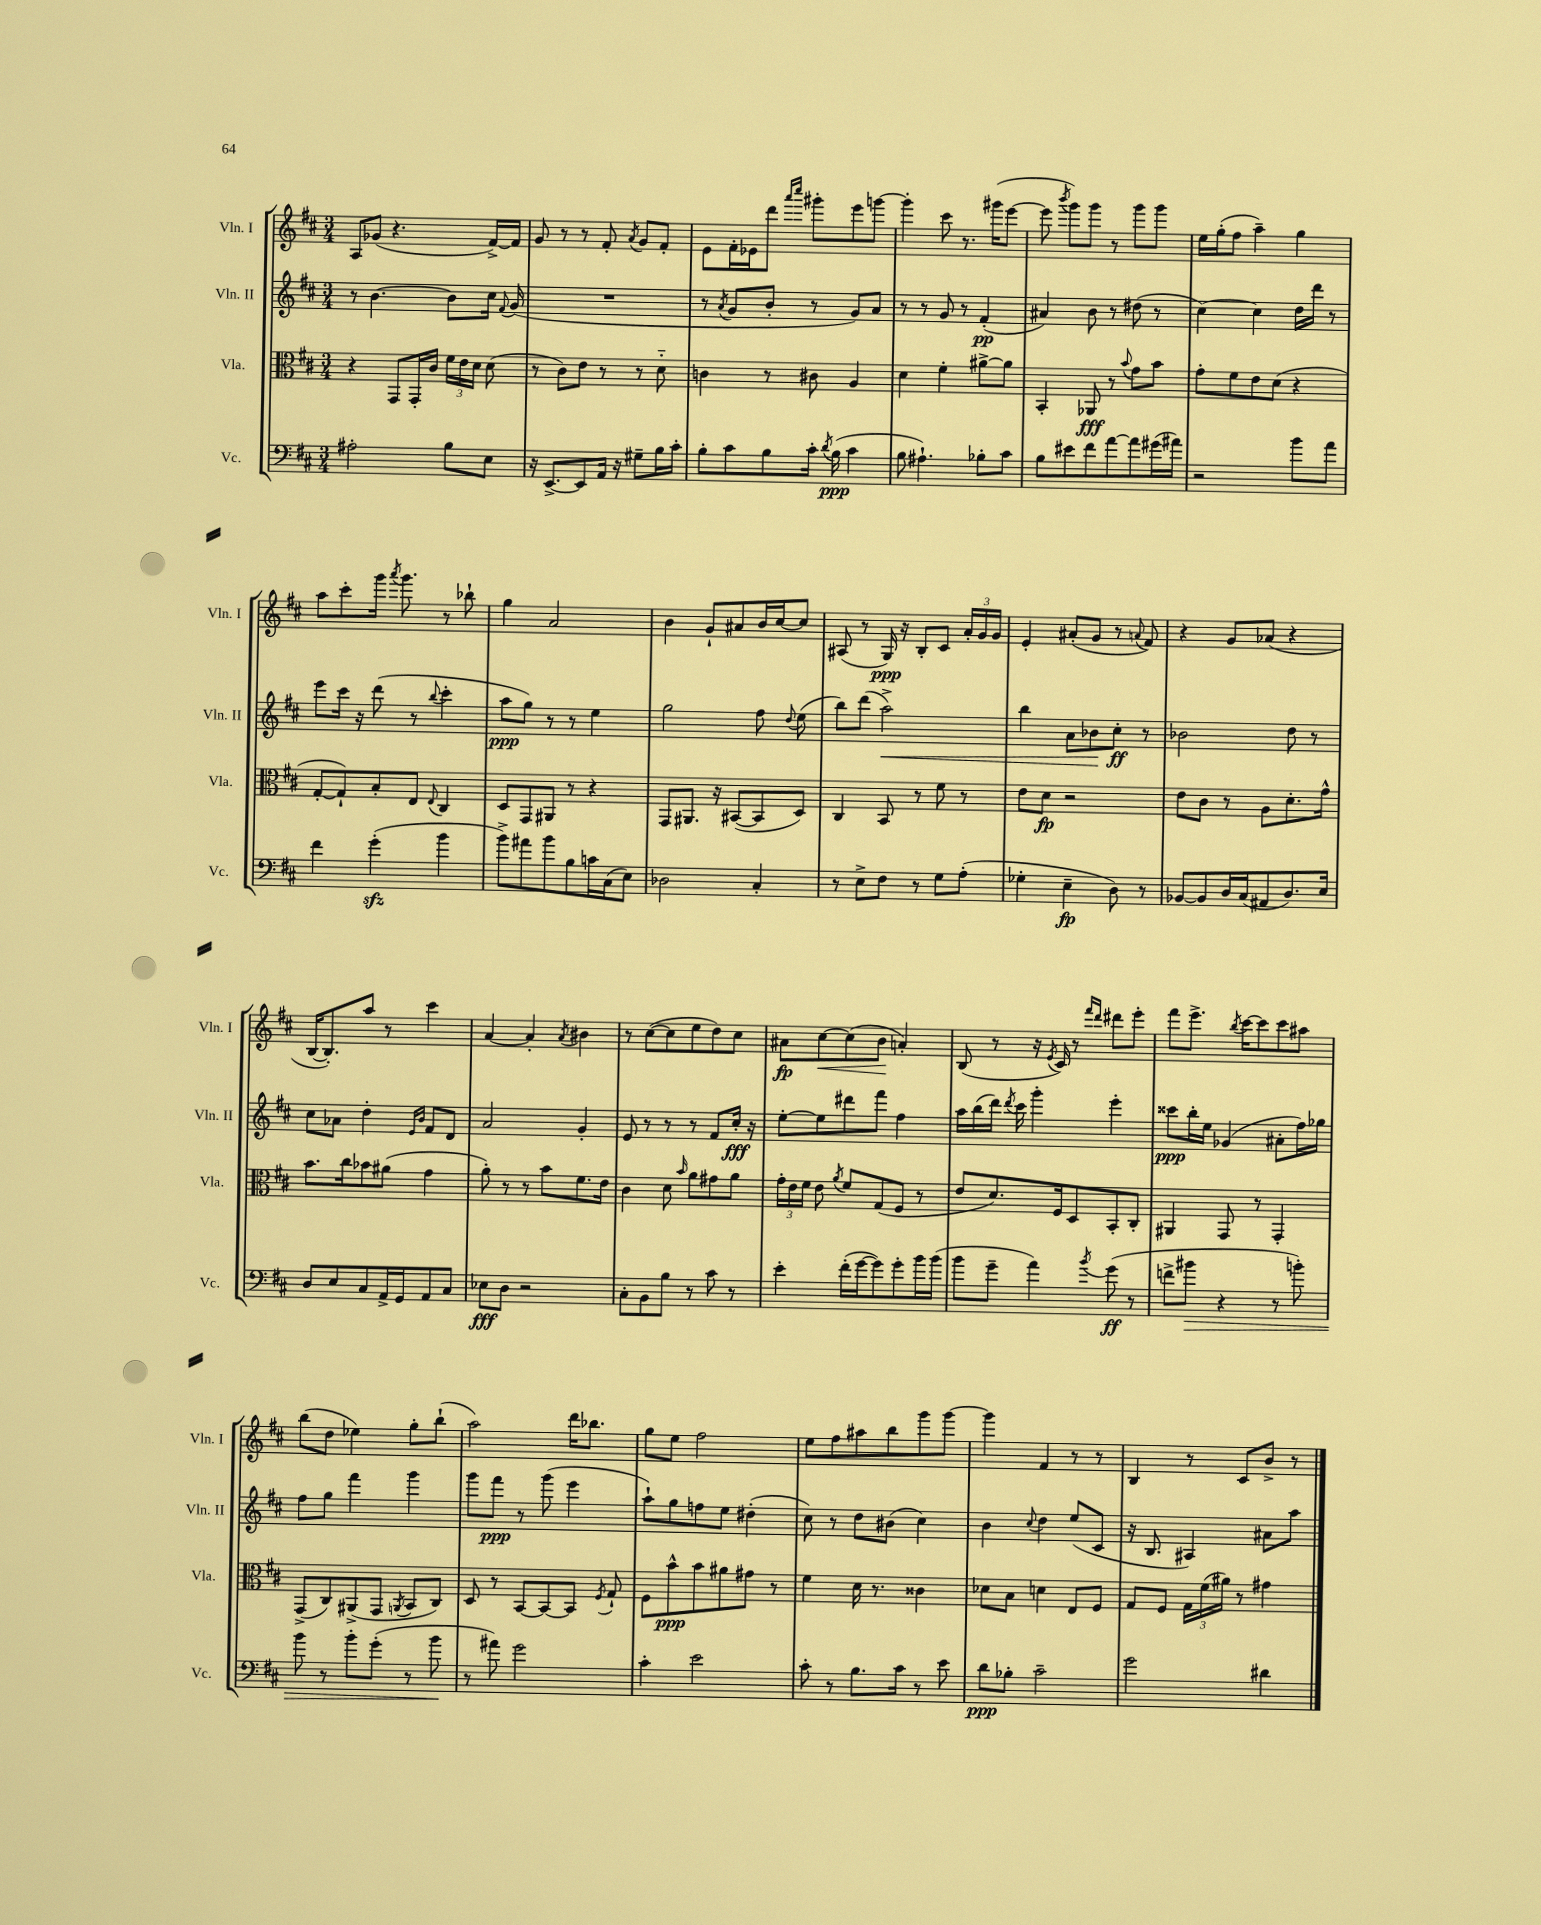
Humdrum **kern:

**kern	**dynam	**kern	**dynam	**kern	**dynam	**kern	**dynam
*part4	*part4	*part3	*part3	*part2	*part2	*part1	*part1
*staff4	*staff4	*staff3	*staff3	*staff2	*staff2	*staff1	*staff1
*I"Vc.	*	*I"Vla.	*	*I"Vln. II	*	*I"Vln. I	*
*I'Vc.	*	*I'Vla.	*	*I'Vln. II	*	*I'Vln. I	*
*clefF4	*	*clefC3	*	*clefG2	*	*clefG2	*
*k[f#c#]	*	*k[f#c#]	*	*k[f#c#]	*	*k[f#c#]	*
*M3/4	*	*M3/4	*	*M3/4	*	*M3/4	*
=2	=2	=2	=2	=2	=2	=2	=2
2A#X'\	.	4r	.	8r	.	8A/L	.
.	.	.	.	[4.b\	.	(8g-X/J	.
.	.	8GG/L	.	.	.	4.r	.
.	.	16GG'/L	.	.	.	.	.
.	.	16c#/JJ	.	.	.	.	.
8B\L	.	24f#\LL	.	8b\L]	.	.	.
.	.	24e\	.	.	.	.	.
.	.	24d\JJ	.	.	.	.	.
8E\J	.	(8d\	.	16cc#\Jk	.	[16f#^/LL)	.
.	.	.	.	8qqf#/	.	.	.
.	.	.	.	(16g/	.	16f#/JJ]	.
=3	=3	=3	=3	=3	=3	=3	=3
16r	.	8r	.	2.r	.	8g/	.
[8.EE^/L	.	.	.	.	.	.	.
.	.	8c#\L)	.	.	.	8r	.
8EE/]	.	8e\J	.	.	.	8r	.
16AA/Jk	.	8r	.	.	.	8f#'/	.
16r	.	.	.	.	.	.	.
.	.	.	.	.	.	8qa/	.
8G#X~\L	.	8r	.	.	.	8g/L	.
16B\L	.	8d\	.	.	.	8f#'/J	.
16c#'\JJ	.	.	.	.	.	.	.
=4	=4	=4	=4	=4	=4	=4	=4
8B'\L	.	4cn\	.	8r	.	8e\L	.
.	.	.	.	8qa/	.	.	.
8c#\	.	.	.	8g/L	.	16f#'\L	.
.	.	.	.	.	.	16e-X\J	.
8B\	.	8r	.	8b'/J	.	8ddd\J	.
.	.	.	.	.	.	16qqaaa/LL	.
.	.	.	.	.	.	16qqcccc#/JJ	.
16c#'\Jk	.	8c#X\	.	8r	.	8ggg#X'\L	.
8qd/	.	.	.	.	.	.	.
(16B\	ppp	.	.	.	.	.	.
4c#\	.	4A/	.	8g/L)	.	8eee\	.
.	.	.	.	8a/J	.	[8gggn\J	.
=5	=5	=5	=5	=5	=5	=5	=5
8B\	.	4d\	.	8r	.	4ggg'\]	.
4.A#X`\)	.	.	.	8r	.	.	.
.	.	4f#'\	.	8g/	.	8ccc#\	.
.	.	.	.	8r	.	8.r	.
8B-X'\L	.	[8a#X^\L	.	(4f#'/	pp	.	.
.	.	.	.	.	.	(16ggg#X\KL	.
8c#\J	.	8a#\J]	.	.	.	[8eee\J	.
=6	=6	=6	=6	=6	=6	=6	=6
8B\L	.	4BB'/	.	4a#X/)	.	8eee\]	.
.	.	.	.	.	.	8qbbb/	.
8e#X\	.	.	.	.	.	8ggg\L)	.
8f#\	.	8AA-X/	fff	8b\	.	8ggg\J	.
[8a\	.	8r	.	8r	.	8r	.
.	.	8qqb/	.	.	.	.	.
8a\]	.	8g\L	.	(8dd#X\	.	8ggg\L	.
(16g#X\L	.	8b\J	.	8r	.	8ggg\J	.
16a#X\JJ)	.	.	.	.	.	.	.
=7	=7	=7	=7	=7	=7	=7	=7
2r	.	8g'\L	.	[4cc#\)	.	16ee\LL	.
.	.	.	.	.	.	(16gg'\J	.
.	.	8f#\	.	.	.	8ff#\J	.
.	.	8e\	.	4cc#\]	.	4aa~\)	.
.	.	(8d\J	.	.	.	.	.
8b\L	.	4r	.	16dd\LL	.	4gg\	.
.	.	.	.	16ddd\JJ	.	.	.
8a\J	.	.	.	8r	.	.	.
!!LO:LB:g=z
=8	=8	=8	=8	=8	=8	=8	=8
4f#\	.	[8G'/L	.	8eee\L	.	8aa\L	.
.	.	8G`/])	.	16ccc#\Jk	.	8ccc#'\	.
.	.	.	.	16r	.	.	.
(4gzz'\	.	8B'/	.	(8ddd\	.	16ggg\Jk	.
.	.	.	.	.	.	8qaaa/	.
.	.	.	.	.	.	8.ggg\	.
.	.	8E/J	.	8r	.	.	.
.	.	8qqE/	.	8qqbb/	.	.	.
4b\	.	4C#/	.	4ccc#'\	.	8r	.
.	.	.	.	.	.	8bb-X`\	.
=9	=9	=9	=9	=9	=9	=9	=9
8b^\L)	.	8D/L	.	8aa\L	ppp	4gg\	.
8a#X\	.	8GG/	.	8gg\J)	.	.	.
8b\	.	8AA#X/J	.	8r	.	2a/	.
8B\	.	8r	.	8r	.	.	.
16cn\L	.	4r	.	4ee\	.	.	.
(16C#\J	.	.	.	.	.	.	.
8E\J)	.	.	.	.	.	.	.
=10	=10	=10	=10	=10	=10	=10	=10
2D-X\	.	8GG/L	.	2gg\	.	4b\	.
.	.	8.AA#X/J	.	.	.	.	.
.	.	.	.	.	.	8g`/L	.
.	.	16r	.	.	.	.	.
.	.	([8BB#X/L	.	.	.	8a#X/	.
4C#'/	.	8BB#/]	.	8ff#\	.	16b/L	.
.	.	.	.	.	.	[16cc#/J	.
.	.	.	.	8qqdd/	.	.	.
.	.	8D/J)	.	(8ee\	.	8cc#/J]	.
=11	=11	=11	=11	=11	=11	=11	=11
8r	.	4C#/	.	8bb\L)	.	(8A#X/	.
8E^\L	.	.	.	(8ddd\J	.	8r	.
!	!	!	!	!	!LO:HP:b	!	!
8F#\J	.	8BB/	.	2aa^\)	<	16G/)	ppp
.	.	.	.	.	.	16r	.
8r	.	8r	.	.	.	8B'/L	.
8G\L	.	8f#\	.	.	.	8c#/J	.
(8A'\J	.	8r	.	.	.	24a'/LL	.
.	.	.	.	.	.	24g/	.
.	.	.	.	.	.	24g/JJ	.
=12	=12	=12	=12	=12	=12	=12	=12
4G-X'\	.	8e\L	.	4bb\	.	4e'/	.
.	.	8d\J	fp	.	.	.	.
4E~\	fp	2r	.	8a\L	.	(8a#X'/L	.
.	.	.	.	8b-X\	.	8g/J	.
8D\)	.	.	.	8cc#'\J	[ ff	8r	.
.	.	.	.	.	.	8qqan/	.
8r	.	.	.	8r	.	8f#/)	.
=13	=13	=13	=13	=13	=13	=13	=13
[8BB-X/L	.	8e\L	.	2b-X\	.	4r	.
8BB-/]	.	8c#\J	.	.	.	.	.
16D/L	.	8r	.	.	.	8g/L	.
(16C#/J	.	.	.	.	.	.	.
8AA#X/	.	8A\L	.	.	.	(8a-X/J	.
8.D/)	.	8.d'\	.	8dd\	.	4r	.
.	.	.	.	8r	.	.	.
16E/Jk	.	16g^^\Jk	.	.	.	.	.
!!LO:LB:g=z
=14	=14	=14	=14	=14	=14	=14	=14
8D/L	.	8.b\L	.	8cc#\L	.	[16B/KL	.
.	.	.	.	.	.	8.B'/])	.
8E/	.	.	.	8a-X\J	.	.	.
.	.	16cc#\k	.	.	.	.	.
8C#/	.	8b-X\	.	4dd'\	.	8aa/J	.
16AA^/L	.	(8a#X\J	.	.	.	8r	.
16GG/J	.	.	.	.	.	.	.
.	.	.	.	16qqe/LL	.	.	.
.	.	.	.	16qqb/JJ	.	.	.
8AA/	.	4g\	.	8f#/L	.	4ccc#\	.
8C#/J	.	.	.	8d/J	.	.	.
=15	=15	=15	=15	=15	=15	=15	=15
8E-X\L	fff	8a'\)	.	2a/	.	[4a/	.
8D\J	.	8r	.	.	.	.	.
2r	.	8r	.	.	.	4a'/]	.
.	.	8b\L	.	.	.	.	.
.	.	.	.	.	.	8qa/	.
.	.	8.f#\	.	4g'/	.	4b#X\	.
.	.	16e\Jk	.	.	.	.	.
=16	=16	=16	=16	=16	=16	=16	=16
8C#'\L	.	4c#\	.	8e/	.	8r	.
8BB\	.	.	.	8r	.	([8cc#\L	.
8B\J	.	8d\	.	8r	.	8cc#\]	.
.	.	16qqb/	.	.	.	.	.
8r	.	8a\L	.	8r	.	8ee\	.
8c#\	.	8g#X\	.	8f#/L	.	8dd\)	.
8r	.	8a\J	.	16cc#'/Jk	fff	8cc#\J	.
.	.	.	.	16r	.	.	.
=17	=17	=17	=17	=17	=17	=17	=17
4e'\	.	24g'\LL	.	[8ee'\L	.	8a#X\L	fp
.	.	24e\	.	.	.	.	.
.	.	24f#\JJ	.	.	.	.	.
!	!	!	!	!	!	!	!LO:HP:b
.	.	8e\	.	8ee\]	.	[8cc#\	<
.	.	8qa/	.	.	.	.	.
(16f#'\LL	.	8f#/L	.	8ddd#X\	.	(8cc#\]	.
[16g\J	.	.	.	.	.	.	.
8g\])	.	(8G/	.	8fff#\J	.	8b\J	.
8g'\	.	8F#/J	.	4ff#\	.	4an'/)	[
16b\L	.	8r	.	.	.	.	.
(16b\JJ	.	.	.	.	.	.	.
=18	=18	=18	=18	=18	=18	=18	=18
8b\L	.	8e/L	.	16aa\LL	.	(8B/	.
.	.	.	.	(16bb\	.	.	.
8g~\J	.	8.d/)	.	16ddd\JJ)	.	8r	.
.	.	.	.	8qddd/	.	.	.
.	.	.	.	16ccc#\	.	.	.
4a\)	.	.	.	4ggg'\	.	16r	.
.	.	.	.	.	.	8qe/	.
.	.	16F#/k	.	.	.	16c#/)	.
.	.	8D/	.	.	.	8r	.
.	.	.	.	.	.	16qqfff#/LL	.
8qb/	.	.	.	.	.	16qqddd/JJ	.
(8g\	ff	8BB'/	.	4eee'\	.	8ddd#X\L	.
8r	.	8C#'/J	.	.	.	8eee'\J	.
=19	=19	=19	=19	=19	=19	=19	=19
8fn^\L	.	4AA#X/	.	8ccc##X\L	ppp	8fff#\L	.
!	!LO:HP:b	!	!	!	!	!	!
8b#X\J	>	.	.	16bb'\L	.	8.eee^\J	.
.	.	.	.	16ee\JJ	.	.	.
4r	.	8GG/	.	(4g-X/	.	.	.
.	.	.	.	.	.	8qbb/	.
.	.	.	.	.	.	[16ccc#\KL	.
.	.	8r	.	.	.	8ccc#\]	.
8r	.	4GG'/	.	8a#X'\L	.	8ccc#\	.
8bn'\)	.	.	.	16ff#\L)	.	8aa#X\J	.
.	.	.	.	16gg-X\JJ	.	.	.
!!LO:LB:g=z
=20	=20	=20	=20	=20	=20	=20	=20
8b\	.	(8GG^/L	.	8ff#\L	.	(8bb\L	.
8r	.	8C#/)	.	8gg\J	.	8dd\J	.
8b'\L	.	(8AA#X^/	.	4fff#\	.	4ee-X\)	.
(8g'\J	.	8GG/J	.	.	.	.	.
.	.	8qAAn/	.	.	.	.	.
8r	.	8BB/L	.	4ggg\	.	8gg'\L	.
8b\	.	8C#/J)	.	.	.	(8bb`\J	.
.	]	.	.	.	.	.	.
=21	=21	=21	=21	=21	=21	=21	=21
8r	.	8D/	.	8ggg\L	.	2aa\)	.
8a#X\)	.	8r	.	8fff#\J	ppp	.	.
2g\	.	[8BB/L	.	8r	.	.	.
.	.	8BB/_	.	(8ggg\	.	.	.
.	.	8BB/J]	.	4eee\	.	16ddd\KL	.
.	.	.	.	.	.	8.bb-X\J	.
.	.	8qF#/	.	.	.	.	.
.	.	8G`/	.	.	.	.	.
=22	=22	=22	=22	=22	=22	=22	=22
4c#'\	.	8F#\L	.	8aa`\L)	.	8gg\L	.
.	.	8b^^\	ppp	8gg\	.	8ee\J	.
2e\	.	8b\	.	8ffn\	.	2ff#\	.
.	.	8a#X\	.	8ee\J	.	.	.
.	.	8g#X\J	.	(4dd#X'\	.	.	.
.	.	8r	.	.	.	.	.
=23	=23	=23	=23	=23	=23	=23	=23
8c#'\	.	4f#\	.	8cc#\)	.	8ee\L	.
8r	.	.	.	8r	.	8ff#\	.
8.B\L	.	16d\	.	8dd\L	.	8aa#X\	.
.	.	8.r	.	.	.	.	.
.	.	.	.	(8b#X\J	.	8bb\	.
16c#\Jk	.	.	.	.	.	.	.
8r	.	4c##X\	.	4cc#\)	.	8ggg\	.
8e\	.	.	.	.	.	[8ggg\J	.
=24	=24	=24	=24	=24	=24	=24	=24
8d\L	ppp	8d-X\L	.	4b\	.	4ggg\]	.
8B-X'\J	.	8B\J	.	.	.	.	.
.	.	.	.	8qqcc#/	.	.	.
2c#~\	.	4dn\	.	4dd\	.	4f#/	.
.	.	8E/L	.	(8ee/L	.	8r	.
.	.	8F#/J	.	8c#/J	.	8r	.
=25	=25	=25	=25	=25	=25	=25	=25
2g\	.	8G/L	.	16r	.	4B/	.
.	.	.	.	8.B/	.	.	.
.	.	8F#/J	.	.	.	.	.
.	.	24G\LL	.	4A#X/)	.	8r	.
.	.	(24f#\	.	.	.	.	.
.	.	24a#X\JJ)	.	.	.	.	.
.	.	8r	.	.	.	8c#/L	.
4d#X\	.	4g#X\	.	8a#X\L	.	8b^/J	.
.	.	.	.	8aa\J	.	8r	.
==	==	==	==	==	==	==	==
*-	*-	*-	*-	*-	*-	*-	*-
